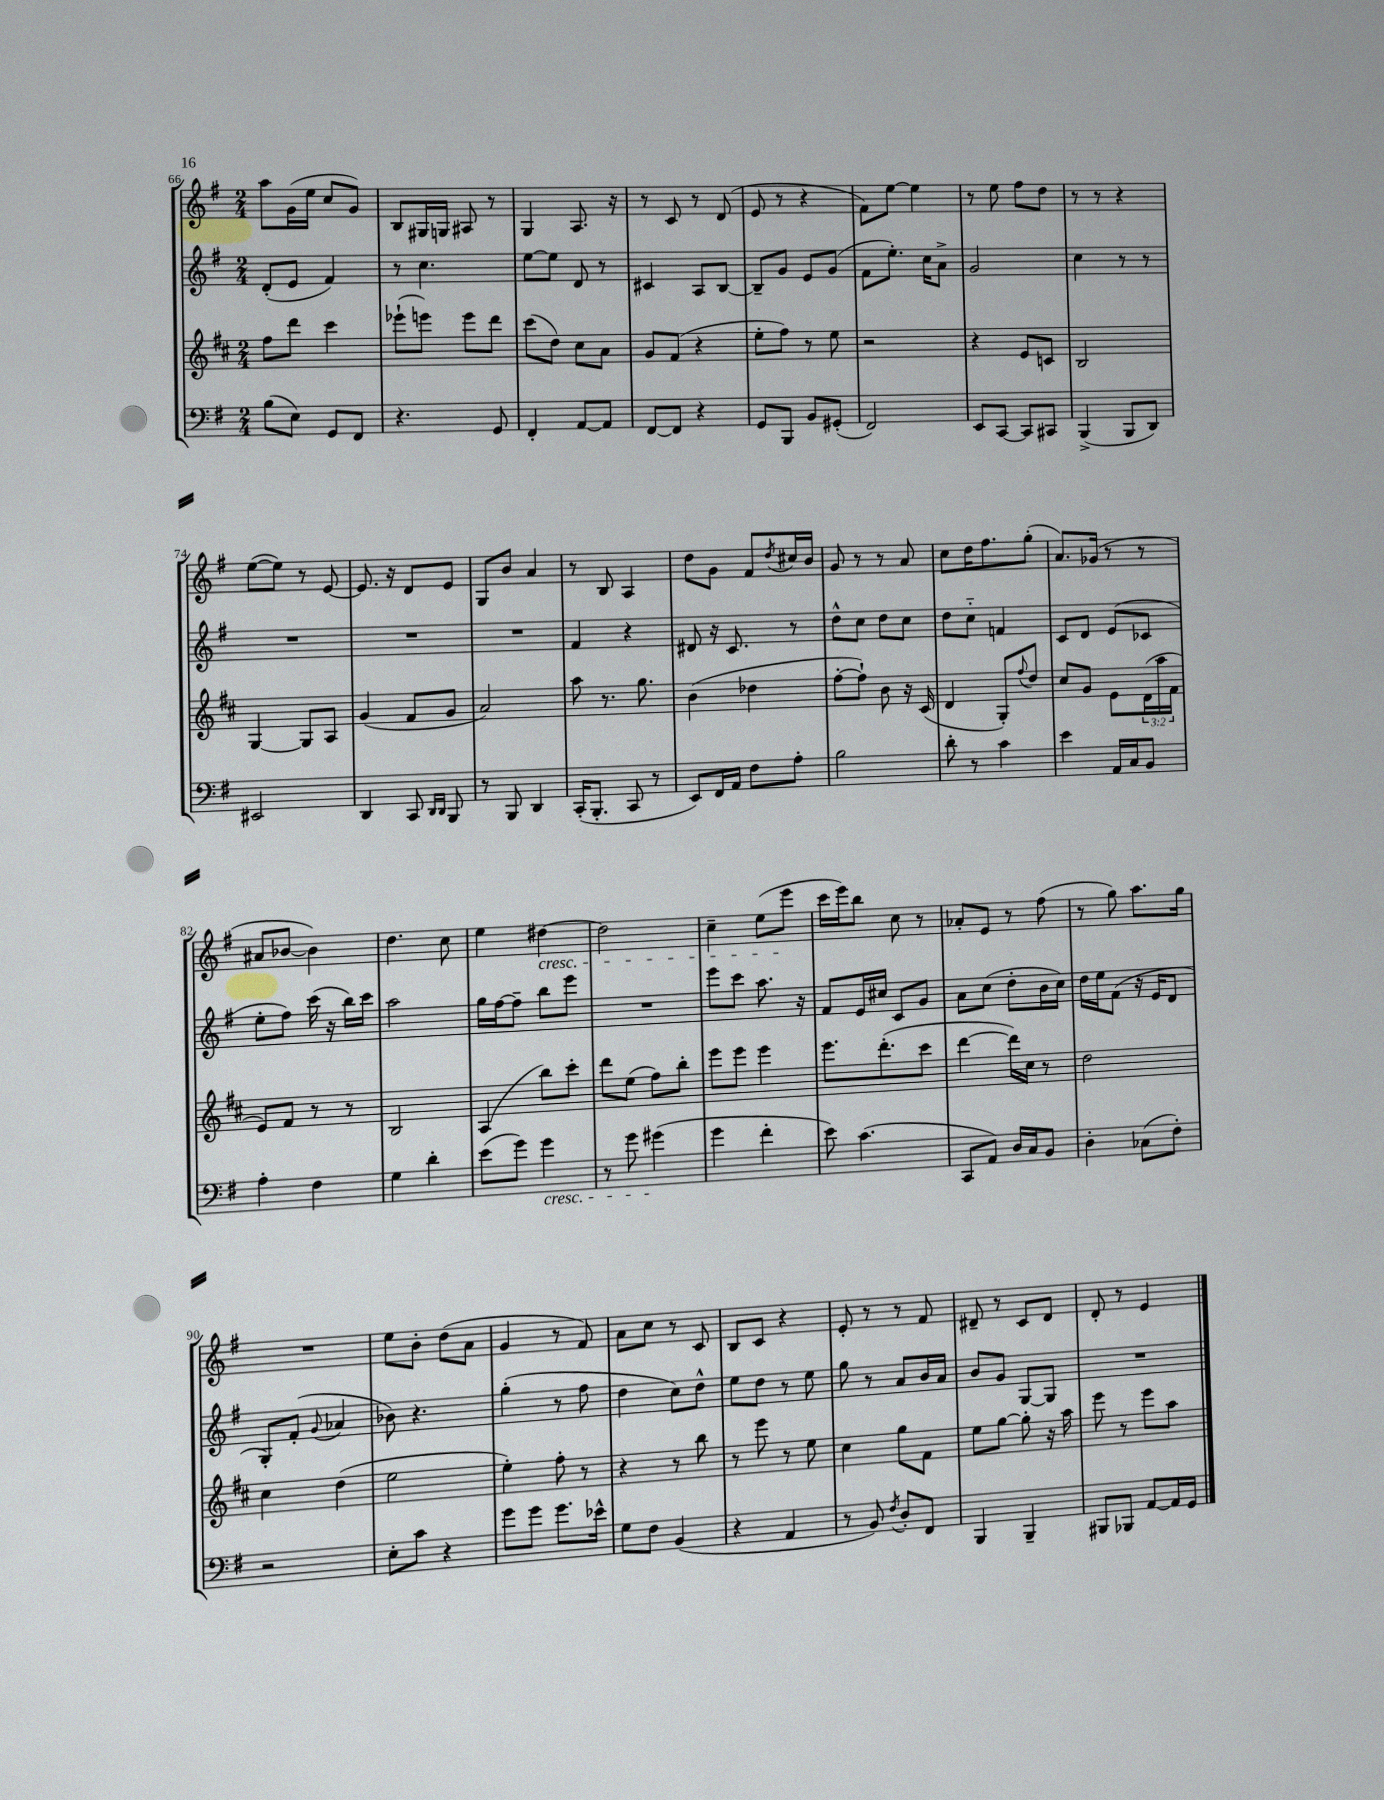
<<
\new StaffGroup <<
\new Staff = "s0" {
    \clef treble \key g \major \numericTimeSignature \time 2/4
    a''8 g'16( e''16 c''8 g'8) |
    b8 gis16 g16 ais8 r8 |
    g4 a8. r16 |
    r8 c'8 r8 d'8( |
    e'8 r8 r4 |
    fis'8) e''8~ e''4 |
    r8 e''8 fis''8 d''8 |
    r8 r8 r4 |
    e''8~( e''8) r8 e'8~ |
    e'8. r16 d'8 e'8 |
    g8 b'8 a'4 |
    r8 b8 a4 |
    d''8 g'8 fis'8 \acciaccatura { d''8 } cis''16 b'16 |
    g'8 r8 r8 a'8 |
    c''8 d''16 fis''8. g''8-.( |
    a'8.) ges'16( r8 r8 |
    ais'8 bes'8~ bes'4) |
    d''4. c''8 |
    e''4 dis''4~\cresc |
    dis''2 |
    c''4-- e''8( e'''8\! |
    c'''16 e'''16) b''8 c''8 r8 |
    aes'8-. e'8 r8 fis''8( |
    r8 g''8) a''8. g''16 |
    R2 |
    e''8 b'8-. d''8( a'8 |
    g'4 r8 fis'8) |
    a'8 c''8 r8 c'8 |
    b8 c'8 r4 |
    e'8-. r8 r8 fis'8 |
    dis'8-- r8 c'8 dis'8 |
    d'8-. r8 e'4 \bar "|." |
}
\new Staff = "s1" {
    \clef treble \key g \major \numericTimeSignature \time 2/4
    d'8-.( e'8 fis'4) |
    r8 c''4. |
    e''8~ e''8 d'8 r8 |
    cis'4 a8 b8~ |
    b8-- g'8 e'8 g'8( |
    fis'8 e''8.-.) c''16 a'8-> |
    g'2 |
    c''4 r8 r8 |
    R2 |
    R2 |
    R2 |
    fis'4 r4 |
    dis'8 r16 c'8. r8 |
    d''8-^ c''8 d''8 c''8 |
    d''8 c''8-_ f'4 |
    c'8 d'8 e'8( ces'8 |
    e''8-. fis''8) c'''16( r16 b''16) c'''16 |
    a''2 |
    g''16 fis''16~ fis''8-- b''8 e'''8 |
    R2 |
    e'''8 c'''8 a''8. r16 |
    fis'8 e'16 cis''16 c'8 g'8 |
    a'8 c''8( d''8-. b'16 c''16) |
    d''16 e''16 fis'8( r16 e'16 d'8 |
    g8-.) fis'8-.( \appoggiatura { g'8 } aes'4 |
    bes'8) r4. |
    g''4-.( r8 fis''8 |
    d''4 c''8) d''8-^ |
    e''8 d''8 r8 e''8 |
    g''8 r8 a'8 b'16 a'16 |
    b'8 g'8 g8~ g8 |
    R2 \bar "|." |
}
\new Staff = "s2" {
    \clef treble \key d \major \numericTimeSignature \time 2/4 \override Staff.TupletNumber.text = #tuplet-number::calc-fraction-text
    fis''8 d'''8 cis'''4 |
    ees'''8-!( e'''8) e'''8 d'''8 |
    cis'''8( d''8) cis''8 a'8 |
    g'8 fis'8( r4 |
    e''8-. fis''8) r8 e''8 |
    r2 |
    r4 e'8 c'8 |
    b2 |
    g4~ g8 a8 |
    g'4( fis'8 g'8 |
    a'2) |
    a''8 r8. g''8. |
    b'4( des''4 |
    fis''8~-. fis''8-!) b'8 r16 cis'16( |
    d'4 g8-.) \appoggiatura { fis''8 } d''8 |
    cis''8 g'8 e'8 \tuplet 3/2 { d'16( a''16 fis'16 } |
    e'8) fis'8 r8 r8 |
    b2 |
    a4( b''8) cis'''8-. |
    d'''8 e''8( fis''8) b''8-. |
    e'''8 e'''8 e'''4 |
    e'''8. d'''8.-.( cis'''8 |
    d'''4~ d'''16) cis''16 r8 |
    d''2 |
    cis''4 d''4( |
    e''2 |
    e''4-.) fis''8-. r8 |
    r4 r8 b''8 |
    r8 e'''8 r8 e''8 |
    cis''4 g''8 fis'8 |
    e''8 g''8~ g''8-. r16 a''16 |
    e'''8 r8 e'''8 a''8 \bar "|." |
}
\new Staff = "s3" {
    \clef bass \key g \major \numericTimeSignature \time 2/4
    b8( e8) g,8 fis,8 |
    r4. g,8 |
    fis,4-. a,8~ a,8 |
    fis,8~ fis,8 r4 |
    g,8 b,,8 b,8 gis,8-.( |
    fis,2) |
    e,8 c,8~ c,8 cis,8 |
    b,,4->( b,,8 d,8) |
    eis,2 |
    d,4 c,8 \grace { d,16 d,16 } b,,8 |
    r8 b,,8 d,4 |
    c,16-.( b,,8.-. c,8 r8 |
    e,8) fis,16 a,16 fis8 a8-. |
    b2 |
    d'8-. r8 c'4 |
    e'4 a,16 c16 b,8 |
    a4-. fis4 |
    g4 d'4-. |
    e'8( g'8) g'4\cresc |
    r8 g'8 gis'4\!( |
    g'4 fis'4-. |
    e'8) c'4.( |
    c,8 a,8) d16 c16 b,8 |
    d4-. ces8( fis8-.) |
    r2 |
    e8-. c'8 r4 |
    g'8 g'8 g'8. ees'16-^ |
    g8 fis8 b,4( |
    r4 a,4 |
    r8 b,8) \acciaccatura { fis8 } d8-. fis,8 |
    b,,4 b,,4-- |
    bis,,8 bes,,8 a,8~ a,16 g,16 \bar "|." |
}
>>
>>
\layout { \context { \Score currentBarNumber = #66 } }
